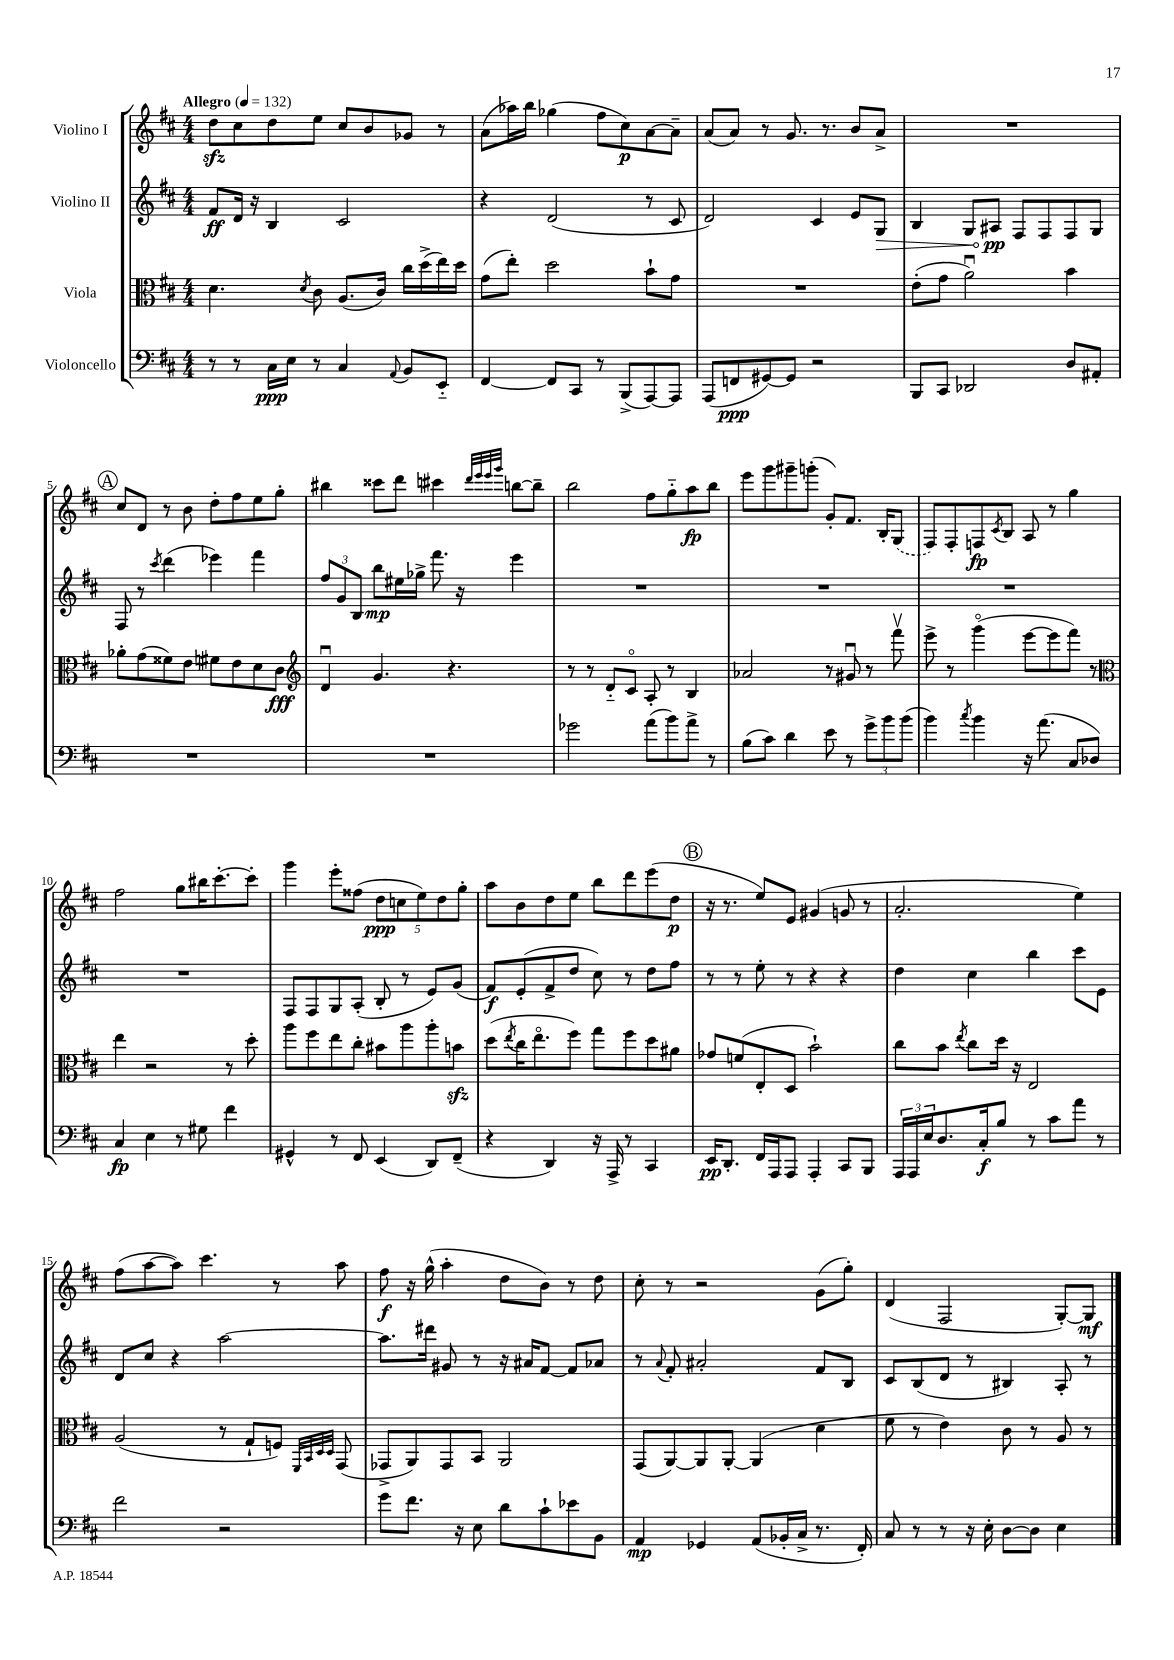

**kern	**kern	**kern	**kern
*staff4	*staff3	*staff2	*staff1
*clefF4	*clefC3	*clefG2	*clefG2
*k[f#c#]	*k[f#c#]	*k[f#c#]	*k[f#c#]
*M4/4	*M4/4	*M4/4	*M4/4
*MM132	*MM132	*MM132	*MM132
8r	4.d\	8f#/L	8dd\L
8r	.	16d/Jk	8cc#\
.	.	16r	.
16C#\LL	.	4B/	8dd\
16E\JJ	.	.	.
.	8qd/	.	.
8r	8c#\	.	8ee\J
4C#/	(8.A/L	2c#/	8cc#/L
.	.	.	8b/
.	16c#/Jk)	.	.
8qqAA/	.	.	.
8BB/L	16cc#\LL	.	8g-/J
.	(16dd^\	.	.
8EE'~/J	16ee\)	.	8r
.	16dd\JJ	.	.
=	=	=	=
[4FF#/	(8g\L	4r	(8a\L
.	8ee'\J)	.	16aa-\L)
.	.	.	16bb\JJ
8FF#/]L	2dd\	(2d/	(4gg-\
8CC#/J	.	.	.
8r	.	.	8ff#\L
(8BBB^/L	.	.	8cc#\)
[8AAA/)	8b`\L	8r	[8a\
8AAA/]J	8g\J	8c#/	8a~\]J
=	=	=	=
(8AAA/L	1r	2d/)	(8a/L
8FF/	.	.	8a/J)
[8GG#/)	.	.	8r
8GG#/]J	.	.	8.g/
2r	.	4c#/	.
.	.	.	8.r
.	.	8e/L	8b/L
.	.	8G/J	8a^/J
=	=	=	=
8BBB/L	(8e'\L	4B/	1r
8CC#/J	8g\J	.	.
2DD-/	2au\)	8G/L	.
.	.	8A#/J	.
.	.	8F#/L	.
.	.	8F#/	.
8D/L	4b\	8F#/	.
8AA#'/J	.	8G/J	.
=	=	=	=
1r	8a-'\L	8F#/	8cc#/L
.	(8g\	8r	8d/J
.	.	8qccc#/	.
.	8f##\)	(4ddd\	8r
.	8e\J	.	8b\
.	8f#\L	4eee-\)	8dd'\L
.	8e\	.	8ff#\
.	8d\	4fff#\	8ee\
.	8c#\J	.	8gg'\J
=	=	=	=
*	*clefG2	*	*
1r	4du/	12ff#/L	4bb#\
.	.	12g/	.
.	.	12B/J	.
.	4.g/	8bb\L	8ccc##\L
.	.	16ee#\L	8ddd\J
.	.	16gg-^\JJ	.
.	.	8.fff#\	4ccc#\
.	4.r	.	.
.	.	16r	.
.	.	.	32qqddd/LLL
.	.	.	32qqeee/
.	.	.	32qqeee/
.	.	.	32qqggg/JJJ
.	.	4eee\	[8bb\L
.	.	.	8bb~\]J
=	=	=	=
2g-\	8r	1r	2bb\
.	8r	.	.
.	8d'~/L	.	.
.	8c#o/J	.	.
(8a\L	8A'/	.	8ff#\L
8b\)	8r	.	8gg'~\
8a^\J	4B/	.	8aa\
8r	.	.	8bb\J
=	=	=	=
(8B\L	2a-/	1r	8eee\L
8c#\J)	.	.	8ggg\
4d\	.	.	8ggg#~\
.	.	.	(8ggg'\J
8e\	8r	.	8g'/L)
8r	8g#u/	.	8.f#/J
12g^\L	8r	.	.
.	.	.	16B'/LK
12b\	.	.	.
.	8fff#v\	.	(8G/J
(12b\J	.	.	.
=	=	=	=
4b\)	8eee^\	1r	8F#/L)
.	8r	.	8F#'/
8qcc#/	.	.	.
4b\	(4gggo\	.	8F/
.	.	.	8qc#/
.	.	.	8B/J
16r	[8eee\L	.	8A/
(8.a\	.	.	.
.	8eee\]	.	8r
8C#/L	8fff#\J)	.	4gg\
8D-/J)	8r	.	.
=	=	=	=
*	*clefC3	*	*
4C#/	4ee\	1r	2ff#\
4E\	2r	.	.
8r	.	.	8gg\L
8G#\	.	.	16bb#\K
.	.	.	[8.ccc#'\
4f#\	8r	.	.
.	8dd'\	.	8ccc#'\]J
=	=	=	=
4GG#^^/	8aa\L	8F#/L	4ggg\
.	8ff#\	8F#/	.
8r	8ee\	8G/	8eee'\L
8FF#/	8cc#'\J	(8A'/J	(8ff##\J
(4EE/	8b#\L	8B'/	10dd\L
.	.	.	10cc\
.	8aa\	8r	.
.	.	.	10ee\)
8DD/L)	8aa'\	8e/L)	.
.	.	.	10dd\
(8FF#~/J	8b\J	(8g/J	.
.	.	.	10gg'\J
=	=	=	=
4r	(8dd\L	8f#/L)	8aa\L
.	8qee/	.	.
.	16cc#\K	(8e'/	8b\
.	8.eeo\	.	.
4DD/)	.	8f#^/	8dd\
.	8ff#\J)	8dd/J	8ee\J
16r	8gg\L	8cc#\)	8bb\L
16AAA^/	.	.	.
8r	8ff#\	8r	8ddd\
4CC#/	8dd\	8dd\L	(8eee\
.	8a#\J	8ff#\J	8dd\J
=	=	=	=
16EE/LK	8g-/L	8r	16r
8.DD'/J	.	.	8.r
.	(8f/	8r	.
16FF#/LL	8E'/	8ee'\	8ee/L)
16AAA/J	.	.	.
8AAA/J	8D/J	8r	8e/J
4AAA'/	2b`\)	4r	(4g#/
8CC#/L	.	4r	8g/
8BBB/J	.	.	8r
=	=	=	=
24AAA/LL	8cc#\L	4dd\	2.a'/
24AAA/	.	.	.
24E/J	.	.	.
8.D/	8b\J	.	.
.	8qee/	.	.
.	8cc#\L	4cc#\	.
16C#'/k	.	.	.
8B/J	16dd\Jk	.	.
.	16r	.	.
8r	2E/	4bb\	.
8c#\L	.	.	.
8a\J	.	8ccc#\L	4ee\)
8r	.	8e\J	.
=	=	=	=
2f#\	(2A/	8d/L	(8ff#\L
.	.	8cc#/J	[8aa\
.	.	4r	8aa\]J)
.	.	.	4.ccc#\
2r	8r	[2aa\	.
.	8G`/L	.	.
.	8F/J)	.	8r
.	32qqFF#/LLL	.	.
.	32qqBB/	.	.
.	32qqD/	.	.
.	32qqD/JJJ	.	.
.	(8GG/	.	8aa\
=	=	=	=
8g\L	8GG-^/L	8.aa\]L	8ff#\
8.f#\J	8AA/)	.	16r
.	.	16ddd#\Jk	(16gg^^\
.	8GG-/	8g#/	4aa'\
16r	.	.	.
8E\	8BB/J	8r	.
8d\L	2AA/	16r	8dd\L
.	.	16a#/LK	.
8c#`\	.	[8f#/J	8b\J)
8e-\	.	8f#/]L	8r
8BB\J	.	8a-/J	8dd\
=	=	=	=
4AA/	(8GG/L	8r	8cc#'\
.	.	8qqa/	.
.	[8AA/)	8f#'/	8r
4GG-/	8AA/]	2a#'/	2r
.	[8AA'/J	.	.
(8AA/L	(4AA/]	.	.
16BB-'/L	.	.	.
16C#^/JJ	.	.	.
8.r	4d\	8f#/L	(8g\L
.	.	8B/J	8gg'\J)
16FF#'/)	.	.	.
=	=	=	=
8C#/	8f#\	8c#/L	(4d/
8r	8r	(8B/	.
8r	4e\)	8d/J	2F#/
16r	.	8r	.
16E'\	.	.	.
[8D\L	8c#\	4B#/)	.
8D\]J	8r	.	.
4E\	8A/	8A'/	[8G'/L)
.	8r	8r	8G/]J
==	==	==	==
*-	*-	*-	*-
